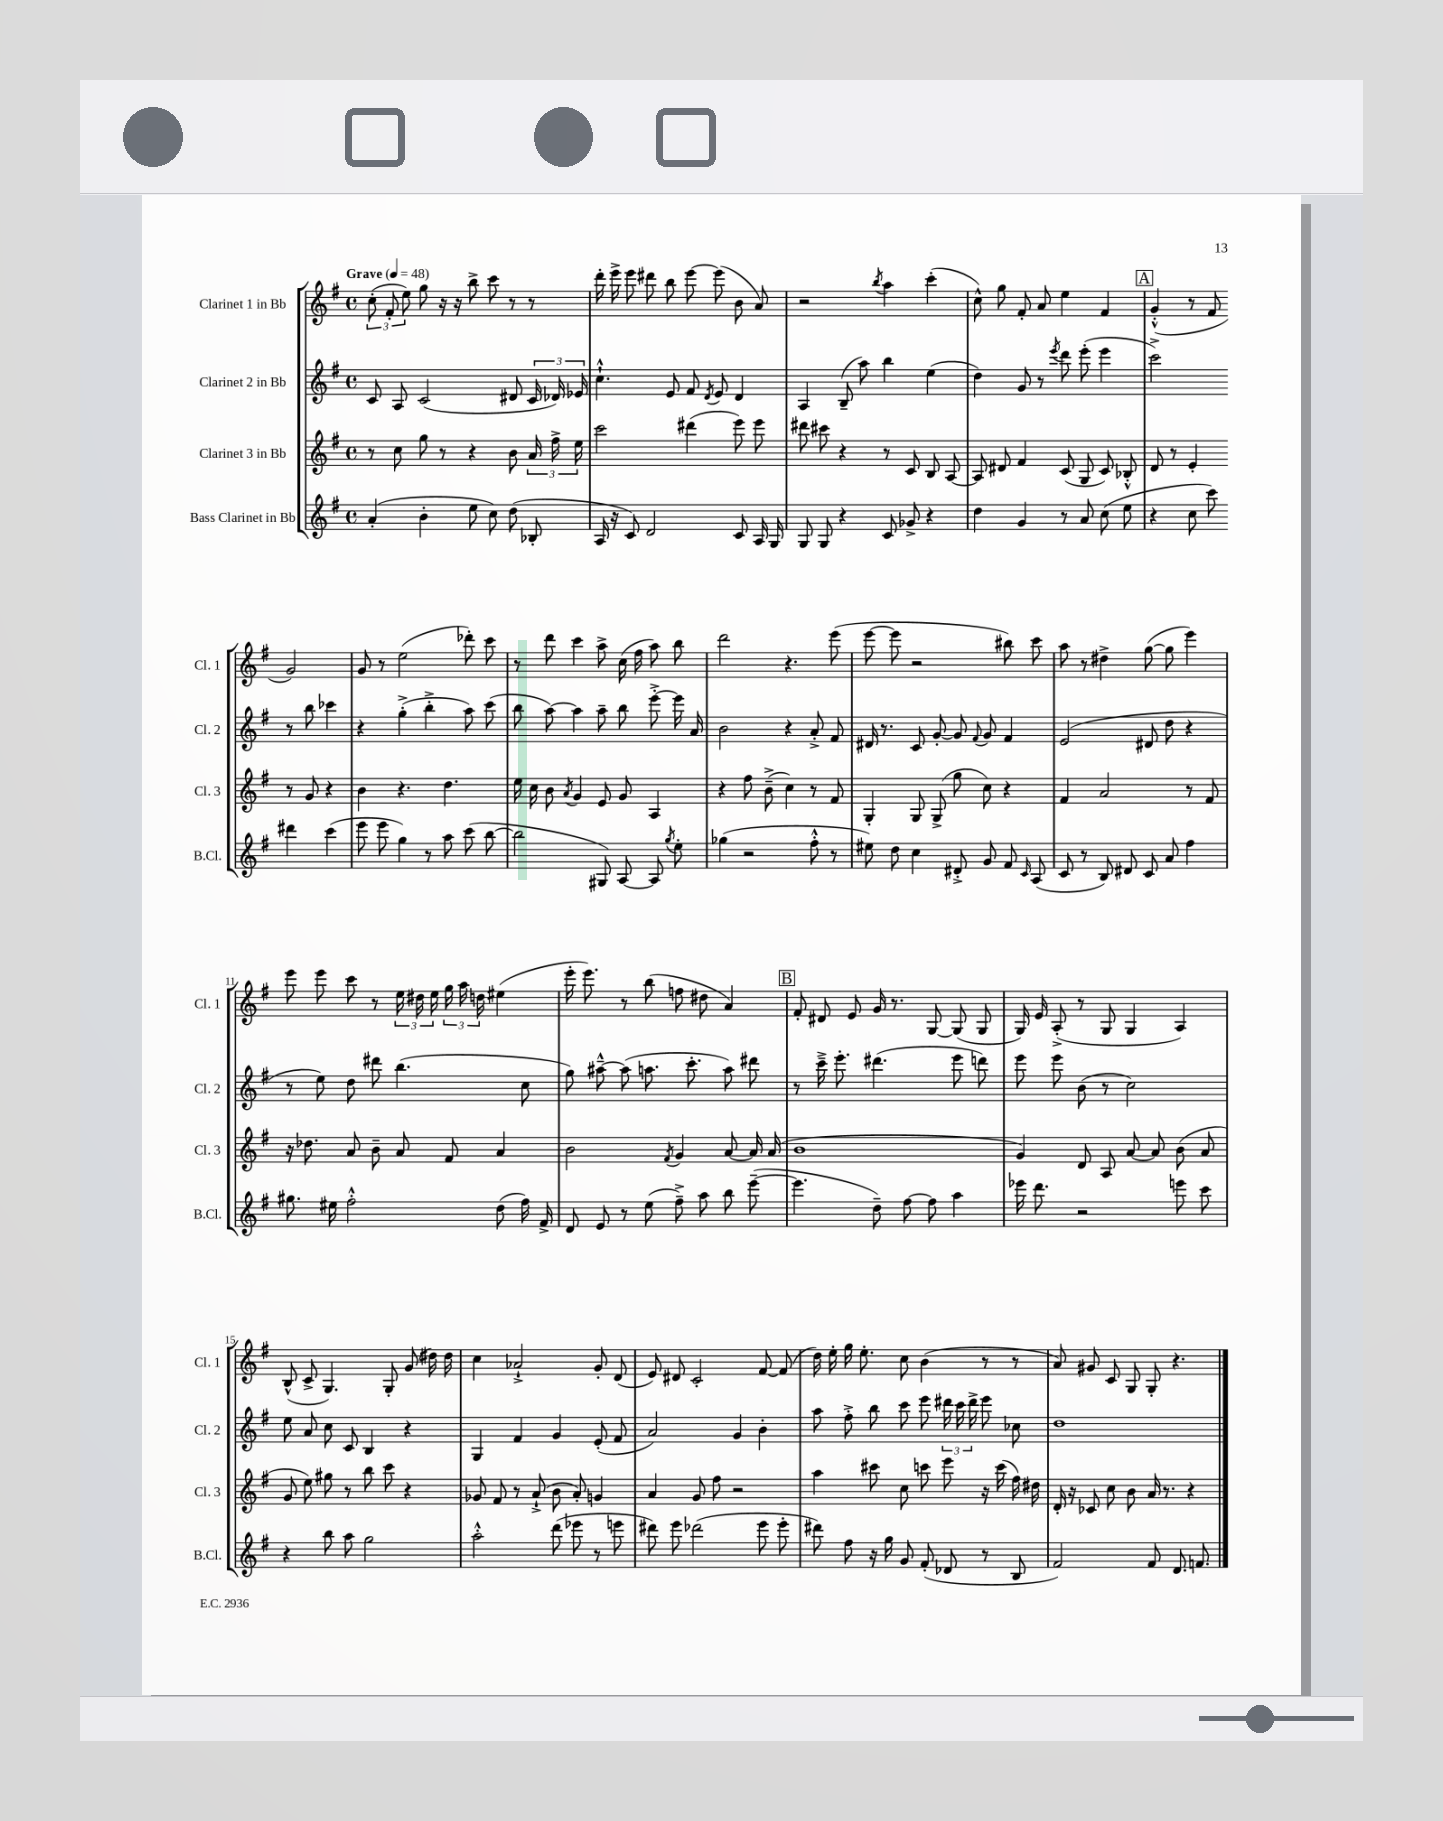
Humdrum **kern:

**kern	**kern	**kern	**kern
*staff4	*staff3	*staff2	*staff1
*clefG2	*clefG2	*clefG2	*clefG2
*k[f#]	*k[f#]	*k[f#]	*k[f#]
*M4/4	*M4/4	*M4/4	*M4/4
*met(c)	*met(c)	*met(c)	*met(c)
*MM48	*MM48	*MM48	*MM48
(4a'	8r	8c	(12cc'
.	.	.	12f#'
.	8cc	8A	.
.	.	.	12ee)
4b'	8gg	(2c	8gg
.	8r	.	16r
.	.	.	16r
8ee	4r	.	8bb^
8cc)	.	.	8ccc
(8dd	8b	8d#	8r
8B-'	24a	24c	8r
.	24ff#^	24d-)	.
.	24ee	24e-	.
=	=	=	=
16A	2ccc	4.cc`^^	16ddd'
16r	.	.	16eee^
8c)	.	.	8eee
2d	.	.	8ddd#
.	.	8e	8bb
.	(4ddd#	8f#	[8eee
.	.	8qd	.
.	.	8e	(8eee]
8c	8eee)	4d	8b
16A	8eee	.	8a)
16G	.	.	.
=	=	=	=
8G	8ddd#	4A	2r
8G	8ccc#	.	.
4r	4r	(8B~	.
.	.	8aa)	.
.	.	.	8qbb
8c	8r	4bb	4aa
8g-^	8c	.	.
4r	8B	(4ee	(4ccc'
.	[8A	.	.
=	=	=	=
4dd	8A]	4dd)	8cc^^)
.	8d#	.	8gg
4g	4f#	8g	8f#'
.	.	8r	8a
.	.	8qeee	.
8r	(8c	8ddd	4ee
8a	8G	(8eee'	.
(8cc	8c)	4eee	4f#
8ee	8B-'^^	.	.
=	=	=	=
4r	8d	2ccc^)	(4g'^^
.	8r	.	.
8cc	4e'	.	8r
8ccc)	.	.	8f#
4ddd#	8r	8r	2g)
.	8g	8bb	.
(4ccc	4r	4ccc-	.
=	=	=	=
8eee	4b	4r	8g
8eee	.	.	8r
4gg)	4.r	(4gg'^	(2ee
8r	.	4bb'^	.
8aa	4.dd	.	.
(8ccc	.	8aa)	8ddd-')
[8bb	.	(8ccc	8ccc
=	=	=	=
2bb]	16ee	8bb	8r
.	16cc	.	.
.	8b	[8aa)	8ddd
.	8qa	.	.
.	4g	4aa]	4ccc
8G#)	8e	8aa~	8aa^
[8A	8g	8bb	(16cc
.	.	.	16ff#
8A]	4A	[8eee'^	8aa)
8qgg	.	.	.
8ee'	.	16eee]	8bb
.	.	16a	.
=	=	=	=
(4gg-	4r	2b	2ddd
2r	8ff#	.	.
.	(8b~^	.	.
.	4cc)	4r	4.r
8ff#'^^	8r	8a'^	.
8r	8f#	8f#	(8eee
=	=	=	=
8ee#)	4G'	16d#	[8eee
.	.	8.r	.
8dd	.	.	8eee]
4cc	8G	8c	2r
.	(8G^	[8g'	.
8d#'^	8gg	8g]	.
.	.	8qqf#	.
8g	8cc)	8g	.
8f#	4r	4f#	8bb#)
16qqc	.	.	.
(8A	.	.	8ccc
=	=	=	=
8c	4f#	(2e	8aa
8r	.	.	8r
8B)	2a	.	4dd#^
8d#	.	.	.
8c	.	8d#	([8gg
8a	.	8dd	8gg]
4ff#	8r	4r	4eee)
.	8f#	.	.
=	=	=	=
8.gg#	16r	8r	8eee
.	8.dd-	.	.
.	.	8ee)	8eee
16ee#	.	.	.
2ff#'^^	8a	8dd	8ccc
.	8b~	8ddd#	8r
.	8a	(4.bb	24ee
.	.	.	24dd#
.	.	.	24ee
.	8f#	.	24gg
.	.	.	24aa
.	.	.	24dd
(8dd	4a	.	(4ee#
16ff#)	.	8cc	.
16f#^	.	.	.
=	=	=	=
8d	2b	8gg)	16eee'
.	.	.	8.eee)
8e	.	[8aa#~^^	.
8r	.	(8aa#]	8r
(8ee	.	8.aa	(8bb
.	8qf#	.	.
8ff#~^)	4g	.	8ff
.	.	8.ccc'	.
8aa	.	.	8dd#
8bb	[8a	8aa)	4a)
([8eee~	16a]	8ddd#	.
.	(16a	.	.
=	=	=	=
4.eee]	1b	8r	8f#'
.	.	16ccc~^	8d#
.	.	8.eee'	.
.	.	.	8e
8dd~)	.	(4.ddd#	16g
.	.	.	8.r
[8ff#	.	.	.
8ff#]	.	.	[8G
4aa	.	8eee	(8G]
.	.	8ddd)	8G
=	=	=	=
16eee-	4g)	8eee	16G)
8.ddd	.	.	16e
.	.	8eee	(8A'^
2r	8d	(8b	8r
.	8A	8r	8G
.	[8a	2cc)	4G
.	8a]	.	.
8eee	(8b	.	4A)
8ccc	8a	.	.
=	=	=	=
4r	8g	8ee	(8B^^
.	8ee)	8a	8c^
8bb	8gg#	8cc	4.G)
8aa	8r	8c	.
2gg	8bb	4B	.
.	8ccc	.	8G'
.	4r	4r	(8g
.	.	.	16dd#)
.	.	.	16dd#
=	=	=	=
2aa'^^	8g-	4G	4cc
.	8f#	.	.
.	8r	4f#	2a-`^
.	(8a`^	.	.
(8ddd	8b	4g	.
8eee-	8a')	.	.
8r	4g	(8e'	8g'
8eee	.	8f#	(8d
=	=	=	=
8ddd#)	4a	2a)	8e)
8eee	.	.	8d#
(2ddd-	8g	.	2c'
.	8ff#	.	.
.	2r	4g	.
8eee	.	4b'	[8f#
8eee'	.	.	(8f#]
=	=	=	=
8ddd#)	4aa	8aa	16dd)
.	.	.	16ee'
8ff#	.	8ff#'^	16gg
.	.	.	8.ee'
16r	8ccc#	8bb	.
16gg	.	.	.
8g	8cc	8ccc	8cc
(8f#'	8ccc	8eee	(4b
8d-	8eee	24ddd#	.
.	.	24ccc	.
.	.	24ddd#^	.
8r	16r	8eee	8r
.	(16ccc	.	.
8B	16ff#)	8cc-	8r
.	16dd#	.	.
=	=	=	=
2f#)	16d'	1dd	8a)
.	16r	.	.
.	8c-	.	8g#
.	8cc	.	8c
.	8b	.	8G
8f#	16a	.	8G'
.	8.r	.	.
8.d	.	.	4.r
.	4r	.	.
8.f	.	.	.
==	==	==	==
*-	*-	*-	*-
